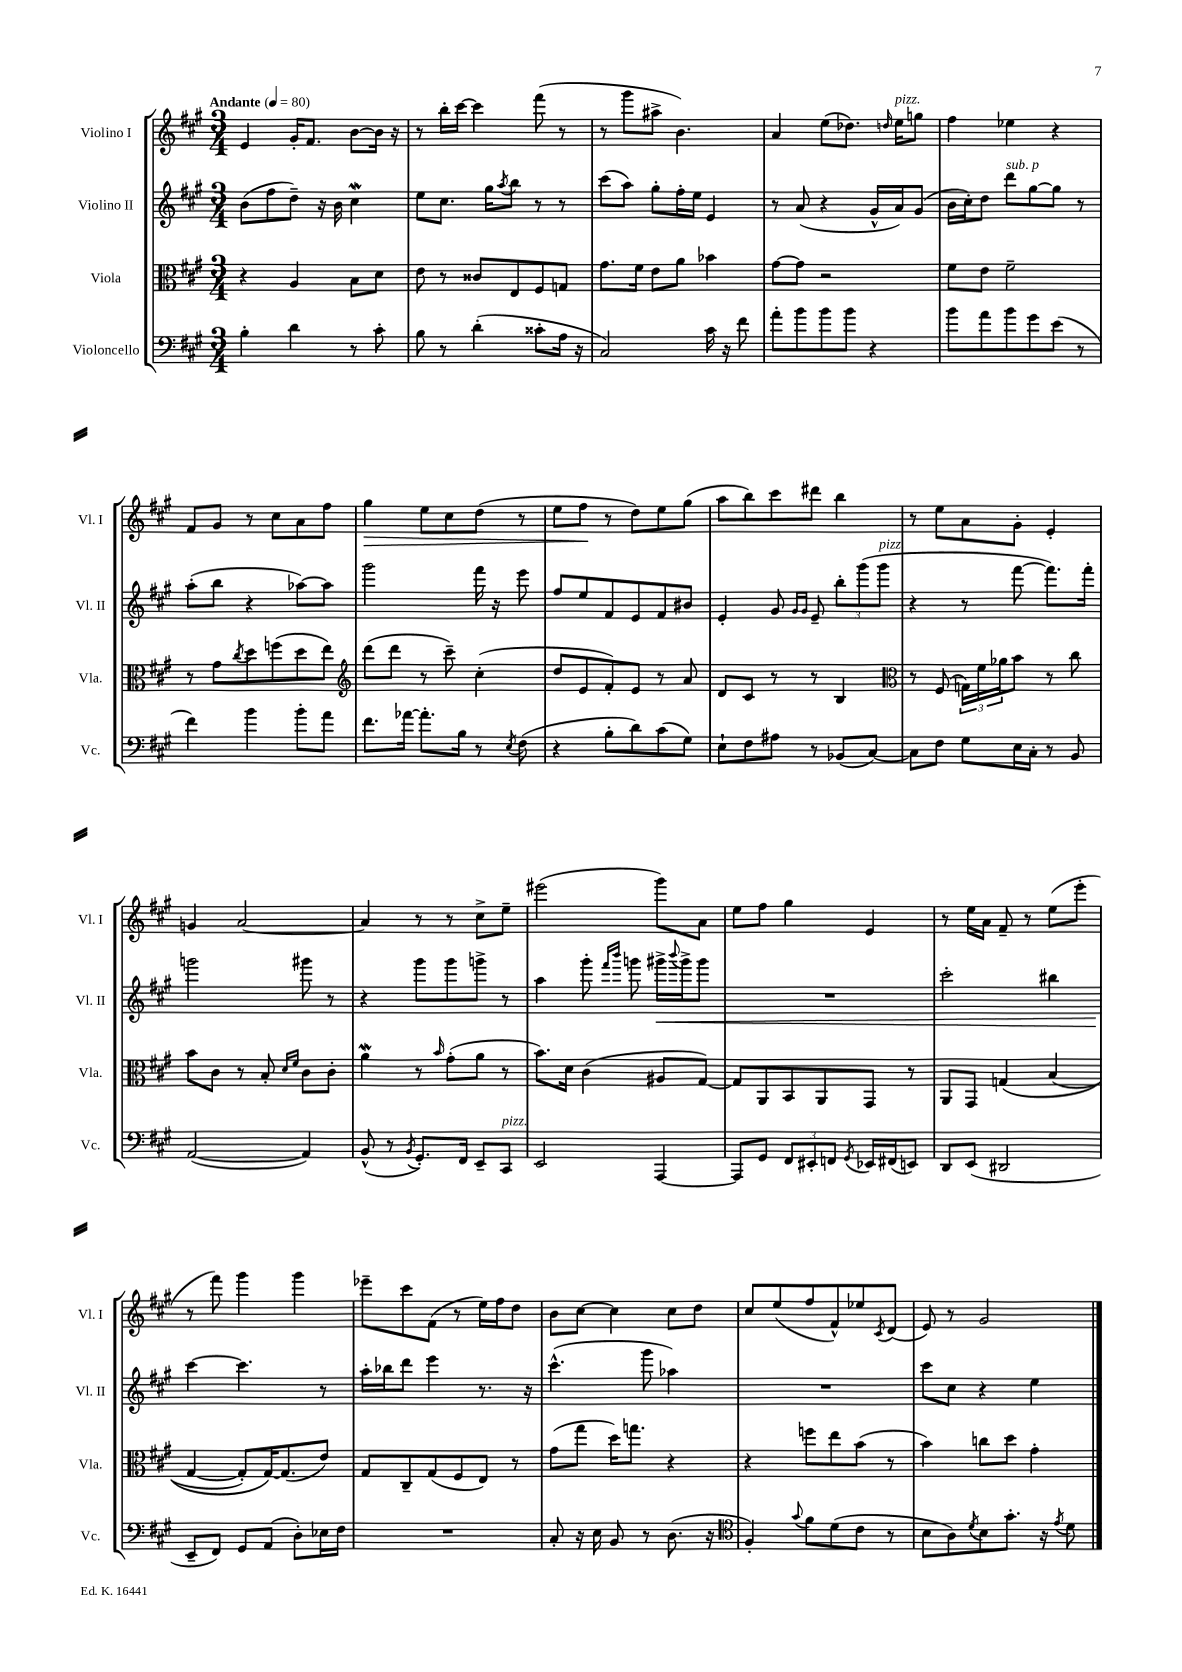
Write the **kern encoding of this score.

**kern	**kern	**kern	**dynam	**kern	**dynam
*part4	*part3	*part2	*part2	*part1	*part1
*staff4	*staff3	*staff2	*staff2	*staff1	*staff1
*I"Violoncello	*I"Viola	*I"Violino II	*	*I"Violino I	*
*I'Vc.	*I'Vla.	*I'Vl. II	*	*I'Vl. I	*
*clefF4	*clefC3	*clefG2	*	*clefG2	*
*k[f#c#g#]	*k[f#c#g#]	*k[f#c#g#]	*	*k[f#c#g#]	*
*M3/4	*M3/4	*M3/4	*	*M3/4	*
*MM80	*MM80	*MM80	*	*MM80	*
=1	=1	=1	=1	=1	=1
!	!	!	!	!LO:TX:a:B:t=Andante	!
4B'\	4r	(8b\L	.	4e/	.
.	.	8ff#\	.	.	.
4d\	4A/	8dd~\J)	.	16g#'/KL	.
.	.	.	.	8.f#/J	.
.	.	16r	.	.	.
.	.	16b\	.	.	.
8r	8B\L	4cc#W\	.	[8b\L	.
8c#'\	8d\J	.	.	16b\Jk]	.
.	.	.	.	16r	.
=2	=2	=2	=2	=2	=2
8B\	8e\	8ee\L	.	8r	.
8r	8r	8.cc#\J	.	16bb'\LL	.
.	.	.	.	[16ccc#\JJ	.
(4d'\	8c##X/L	.	.	4ccc#\]	.
.	.	16gg#\KL	.	.	.
.	.	8qaa/	.	.	.
.	8E/	8bb\J	.	.	.
8c##X'\L	8F#/	8r	.	(8fff#\	.
16A\Jk	8Gn/J	8r	.	8r	.
16r	.	.	.	.	.
=3	=3	=3	=3	=3	=3
2C#/)	8.g#\L	(8ccc#\L	.	8r	.
.	.	8aa\J)	.	8ggg#\L	.
.	16f#\Jk	.	.	.	.
.	8e\L	8gg#'\L	.	8aa#X^\J	.
.	8a\J	16ff#'\L	.	4.b\)	.
.	.	16ee\JJ	.	.	.
16c#\	4b-X\	4e/	.	.	.
16r	.	.	.	.	.
8f#\	.	.	.	.	.
=4	=4	=4	=4	=4	=4
8a'\L	[8g#\L	8r	.	4a/	.
8b\	8g#\J]	(8a/	.	.	.
8b\	2r	4r	.	(8ee\L	.
8b\J	.	.	.	8.dd-X\J)	.
4r	.	16g#^^/LL	.	.	.
.	.	.	.	16qqddn/	.
!	!	!	!	!LO:TX:a:i:t=pizz.	!
.	.	16a/J)	.	16ee\KL	.
.	.	(8g#/J	.	8ggn\J	.
=5	=5	=5	=5	=5	=5
8b\L	8f#\L	16b\LL	.	4ff#\	.
.	.	16cc#'\J)	.	.	.
8a\	8e\J	8dd\J	.	.	.
!	!	!LO:TX:a:i:t=sub. p	!	!	!
8b\	2f#~\	8ddd\L	.	4ee-X\	.
8g#\	.	[8gg#\	.	.	.
(8e\J	.	8gg#\J]	.	4r	.
8r	.	8r	.	.	.
!!LO:LB:g=z
=6	=6	=6	=6	=6	=6
4f#\)	8r	(8aa'\L	.	8f#/L	.
.	8g#\L	8bb\J	.	8g#/J	.
.	8qcc#/	.	.	.	.
4b\	8dd\	4r	.	8r	.
.	(8ffn\	.	.	8cc#\L	.
8b'\L	8dd\	[8aa-X\L)	.	8a\	.
8a\J	8ee\J)	8aa-\J]	.	8ff#\J	.
=7	=7	=7	=7	=7	=7
*	*clefG2	*	*	*	*
!	!	!	!	!	!LO:HP:b
8.f#\L	(8ddd\L	2ggg#\	.	4gg#\	>
.	8ddd\J	.	.	.	.
[16a-X\Jk	.	.	.	.	.
8.a-'\L]	8r	.	.	8ee\L	.
.	8ccc#~\)	.	.	8cc#\	.
16B\Jk	.	.	.	.	.
8r	(4cc#'\	16fff#\	.	(8dd\J	.
.	.	16r	.	.	.
8qE/	.	.	.	.	.
(8F#\	.	8eee\	.	8r	.
=8	=8	=8	=8	=8	=8
4r	8dd/L	8ff#/L	.	8ee\L	.
.	8e/	8ee/	.	8ff#\J	.
8B'\L	8f#'/)	8f#/	.	8r	]
8d\)	8e/J	8e/	.	8dd\L)	.
(8c#\	8r	8f#/	.	8ee\	.
8G#\J)	8a/	8b#X/J	.	(8gg#\J	.
=9	=9	=9	=9	=9	=9
8E`\L	8d/L	4e'/	.	8aa\L	.
8F#\	8c#/J	.	.	8bb\)	.
8A#X\J	8r	8g#/	.	8ccc#\	.
.	.	16qqg#/LL	.	.	.
.	.	16qqg#/JJ	.	.	.
8r	8r	8e~/	.	8ddd#X\J	.
(8BB-X/L	4B/	12bb'\L	.	4bb\	.
.	.	(12ggg#\	.	.	.
[8C#/J)	.	.	.	.	.
!	!	!LO:TX:a:i:t=pizz.	!	!	!
.	.	12ggg#\J	.	.	.
=10	=10	=10	=10	=10	=10
*	*clefC3	*	*	*	*
8C#\L]	8r	4r	.	8r	.
8F#\J	(8F#/	.	.	8ee\L	.
8G#\L	24Gn\LL)	8r	.	8a\	.
.	24f#\	.	.	.	.
.	24a-X\J	.	.	.	.
16E\L	8b\J	[8fff#\	.	8g#'\J	.
16C#'\JJ	.	.	.	.	.
8r	8r	8.fff#\L])	.	4e'/	.
8BB/	8cc#\	.	.	.	.
.	.	16fff#'\Jk	.	.	.
!!LO:LB:g=z
=11	=11	=11	=11	=11	=11
([2AA/	8b\L	2gggn\	.	4gn/	.
.	8c#\J	.	.	.	.
.	8r	.	.	[2a/	.
.	8B'/	.	.	.	.
.	16qqd/LL	.	.	.	.
.	16qqf#/JJ	.	.	.	.
4AA/])	8c#\L	8ggg#X\	.	.	.
.	8c#'\J	8r	.	.	.
=12	=12	=12	=12	=12	=12
(8BB^^/	4aw\	4r	.	4a/]	.
8r	.	.	.	.	.
8qBB/	.	.	.	.	.
8.GG#'/L)	8r	8ggg#\L	.	8r	.
.	16qqb/	.	.	.	.
.	(8g#'\L	8ggg#\	.	8r	.
16FF#/Jk	.	.	.	.	.
8EE~/L	8a\J	8gggn^\J	.	8cc#^\L	.
!LO:TX:a:i:t=pizz.	!	!	!	!	!
8CC#/J	8r	8r	.	8ee~\J	.
=13	=13	=13	=13	=13	=13
2EE/	8.b\L)	4aa\	.	(2eee#X\	.
.	16d\Jk	.	.	.	.
.	(4c#\	8ggg#'\	.	.	.
.	.	16qqfff#/LL	.	.	.
.	.	16qqbbb/JJ	.	.	.
.	.	8gggn\	.	.	.
!	!	!	!LO:HP:b	!	!
[4AAA/	8A#X/L	16ggg#X^\LL	<	8ggg#\L)	.
.	.	8qqbbb/	.	.	.
.	.	16ggg#^\J	.	.	.
.	[8G#/J)	8ggg#\J	.	8a\J	.
=14	=14	=14	=14	=14	=14
8AAA/L]	8G#/L]	2.r	.	8ee\L	.
8GG#/J	8AA/	.	.	8ff#\J	.
12FF#/L	8BB/	.	.	4gg#\	.
12EE#X'/	.	.	.	.	.
.	8AA/	.	.	.	.
12FFn/J	.	.	.	.	.
8qGG#/	.	.	.	.	.
16EE-X/LL	8GG#/J	.	.	4e/	.
(16FF#X/J	.	.	.	.	.
8EEn/J)	8r	.	.	.	.
=15	=15	=15	=15	=15	=15
8DD/L	8AA/L	2ccc#'\	.	8r	.
(8EE/J	8GG#/J	.	.	16ee\LL	.
.	.	.	.	16a\JJ	.
2DD#X/	(4Gn/	.	.	8f#~/	.
.	.	.	.	8r	.
.	(4B/	4bb#X\	.	(8ee\L	.
.	.	.	.	8eee'\J	.
!!LO:LB:g=z
=16	=16	=16	=16	=16	=16
8EE~/L	[4G#/	[4ccc#\	.	8r	.
8FF#/J)	.	.	.	8fff#\)	.
8GG#/L	8G#'/L])	4.ccc#\]	[	4ggg#\	.
(8AA/J	[16G#/K)	.	.	.	.
.	(8.G#/]	.	.	.	.
8D'\L)	.	.	.	4ggg#\	.
16E-X\L	8e/J)	8r	.	.	.
16F#\JJ	.	.	.	.	.
=17	=17	=17	=17	=17	=17
2.r	8G#/L	16aa'\LL	.	8eee-X~\L	.
.	.	16bb-X\J	.	.	.
.	8C#~/	8ddd\J	.	8ccc#\	.
.	(8G#/	4eee\	.	(8f#\J	.
.	8F#/	.	.	8r	.
.	8E/J)	8.r	.	16ee\LL)	.
.	.	.	.	16ff#\J	.
.	8r	.	.	8dd\J	.
.	.	16r	.	.	.
=18	=18	=18	=18	=18	=18
8C#'/	(8g#\L	(4.ccc#^^\	.	8b\L	.
16r	8gg#\J	.	.	[8cc#\J	.
16E\	.	.	.	.	.
8BB/	16dd\KL)	.	.	4cc#\]	.
.	8.ggn\J	.	.	.	.
8r	.	8ggg#\	.	.	.
(8.D\	4r	4aa-X\)	.	8cc#\L	.
.	.	.	.	8dd\J	.
16r	.	.	.	.	.
=19	=19	=19	=19	=19	=19
*clefC4	*	*	*	*	*
4F#'/)	4r	2.r	.	8cc#/L	.
.	.	.	.	(8ee/	.
8qqg#/	.	.	.	.	.
8f#\L	8ffn\L	.	.	8ff#/	.
(8d\	8ee\	.	.	8f#^^/)	.
8c#\J	(8b\J	.	.	8ee-X/	.
.	.	.	.	8qc#/	.
8r	8r	.	.	(8d/J	.
=20	=20	=20	=20	=20	=20
8B\L	4b\)	8ccc#\L	.	8e/)	.
8A\)	.	8cc#\J	.	8r	.
8qd/	.	.	.	.	.
8B\	8ccn\L	4r	.	2g#/	.
8.g#'\J	8dd\J	.	.	.	.
.	4g#'\	4ee\	.	.	.
16r	.	.	.	.	.
8qe/	.	.	.	.	.
8d\	.	.	.	.	.
==	==	==	==	==	==
*-	*-	*-	*-	*-	*-
